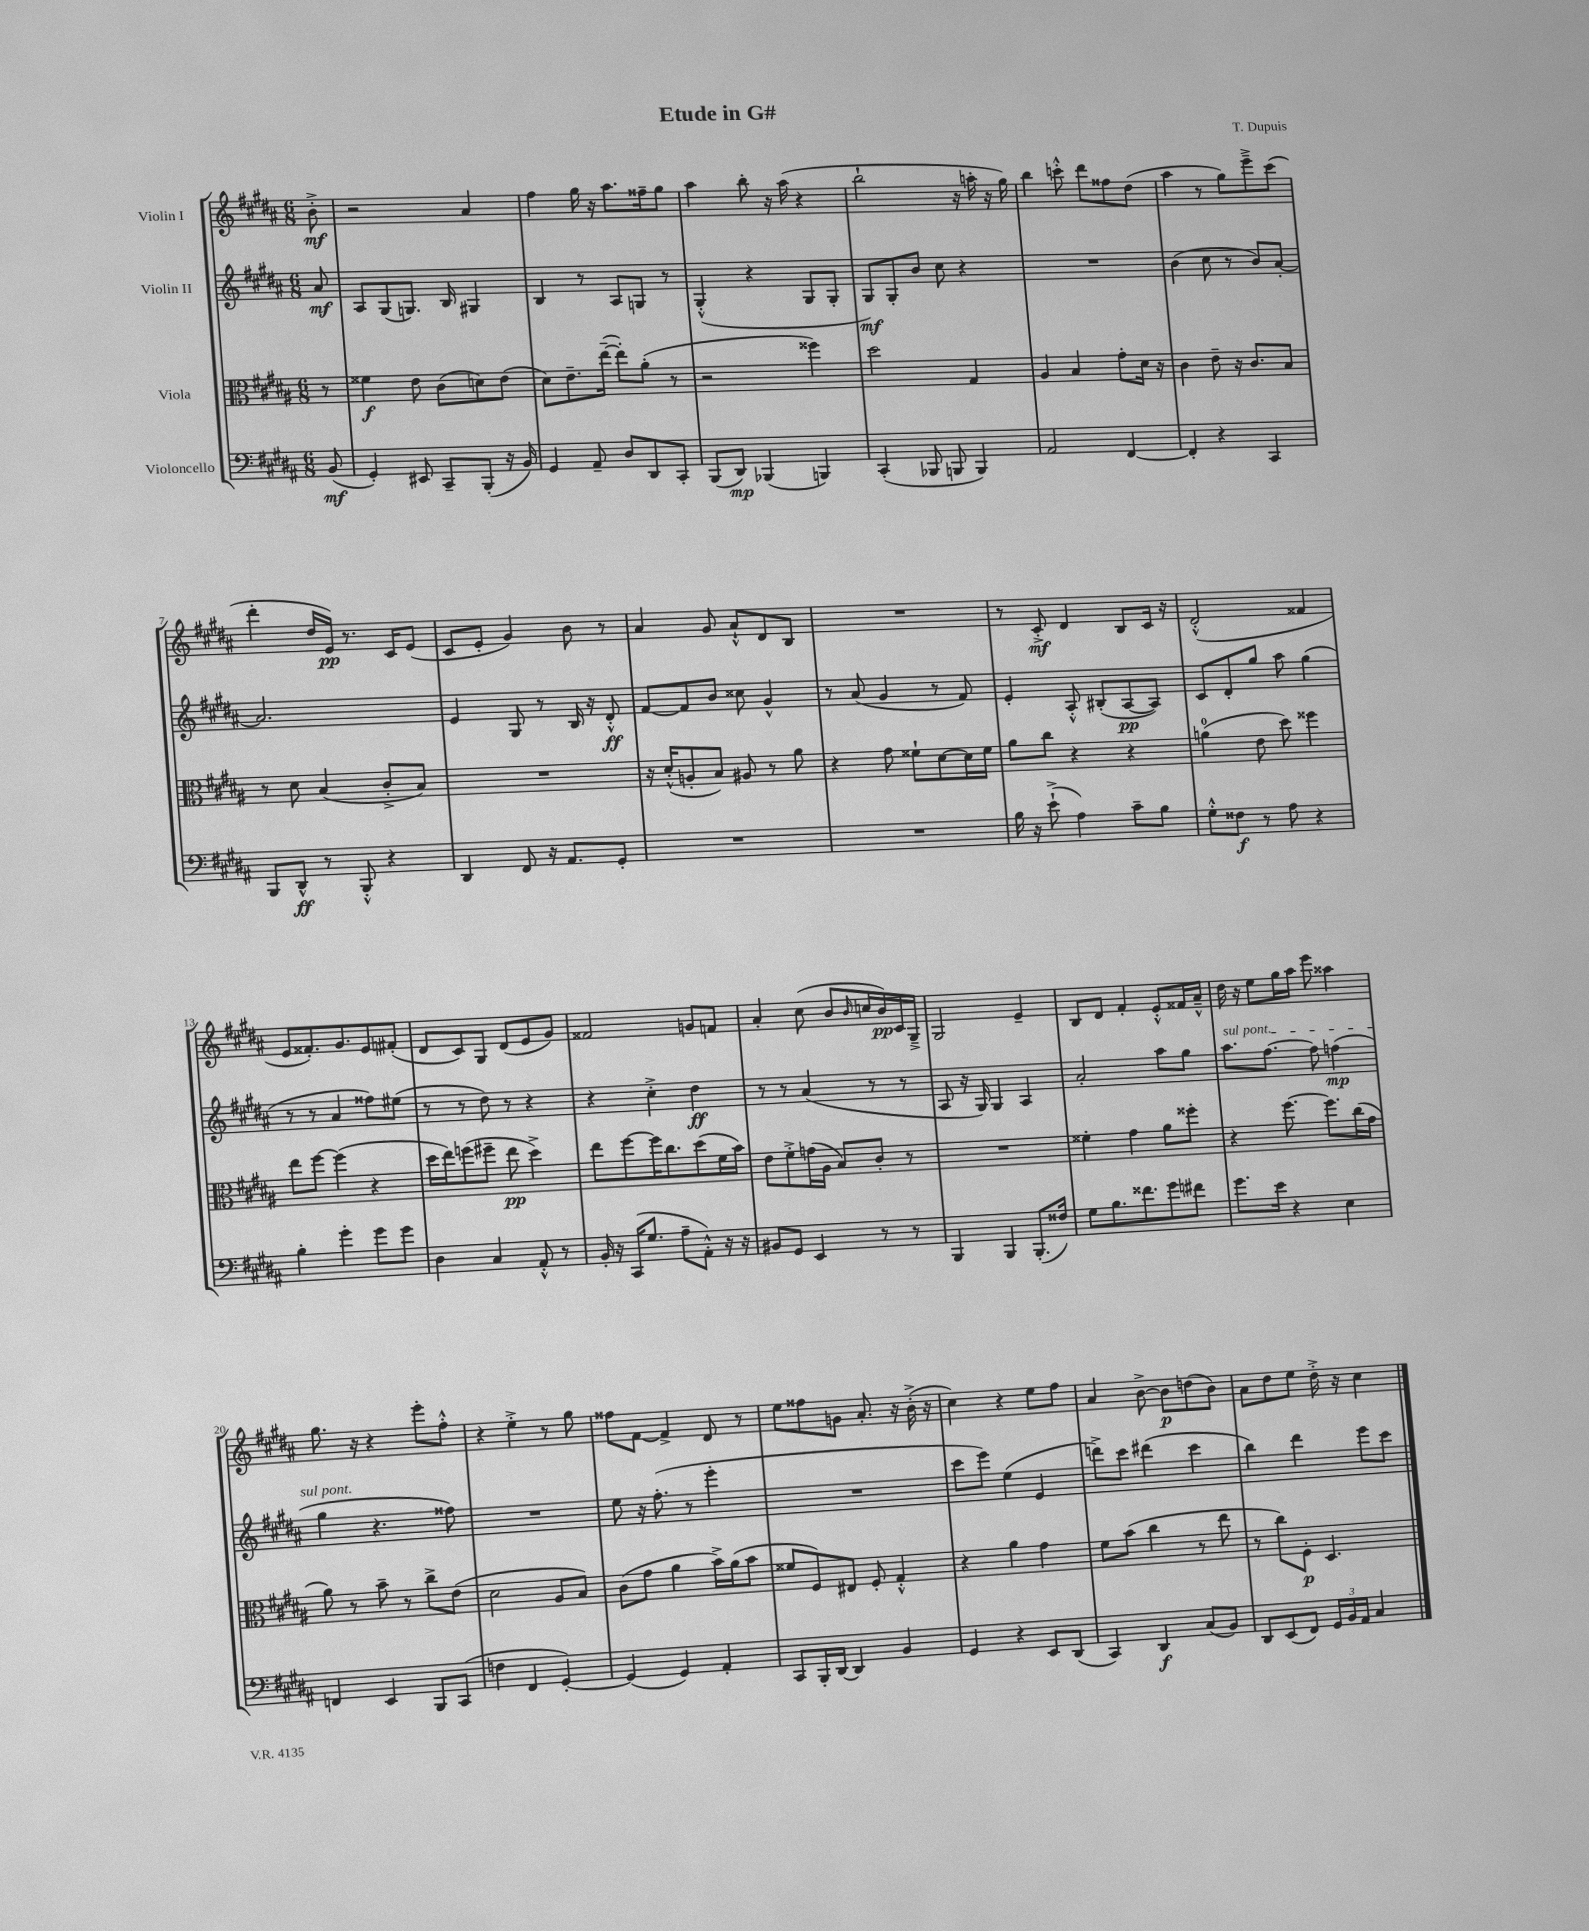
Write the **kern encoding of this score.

**kern	**dynam	**kern	**dynam	**kern	**dynam	**kern	**dynam
*part4	*part4	*part3	*part3	*part2	*part2	*part1	*part1
*staff4	*staff4	*staff3	*staff3	*staff2	*staff2	*staff1	*staff1
*I"Violoncello	*	*I"Viola	*	*I"Violin II	*	*I"Violin I	*
*clefF4	*	*clefC3	*	*clefG2	*	*clefG2	*
*k[f#c#g#d#a#]	*	*k[f#c#g#d#a#]	*	*k[f#c#g#d#a#]	*	*k[f#c#g#d#a#]	*
*M6/8	*	*M6/8	*	*M6/8	*	*M6/8	*
=	=	=	=	=	=	=	=
(8BB/	mf	8r	.	8a#/	mf	8b'^\	mf
=1	=1	=1	=1	=1	=1	=1	=1
4GG#'/)	.	4f##X\	f	8A#/L	.	2r	.
.	.	.	.	(8G#/	.	.	.
8EE#X/	.	8e\	.	8.Gn/J)	.	.	.
8CC#~/L	.	(8c#\L	.	.	.	.	.
.	.	.	.	16B/	.	.	.
(8BBB'/J	.	8dn\)	.	4G#X/	.	4a#/	.
16r	.	(8e\J	.	.	.	.	.
16BB/)	.	.	.	.	.	.	.
=2	=2	=2	=2	=2	=2	=2	=2
4GG#/	.	8d#\L)	.	4B/	.	4ff#\	.
.	.	8.e~\	.	.	.	.	.
8AA#~/	.	.	.	8r	.	16gg#\	.
.	.	([16ee~\Jk	.	.	.	16r	.
8D#/L	.	8ee'\L])	.	8A#/L	.	8.aa#\L	.
8DD#/	.	(8a#'\J	.	8Gn/J	.	.	.
.	.	.	.	.	.	16ff##X~\k	.
8CC#'/J	.	8r	.	8r	.	8gg#\J	.
=3	=3	=3	=3	=3	=3	=3	=3
(8BBB/L	.	2r	.	(4G#'^^/	.	4aa#\	.
8DD#/J)	mp	.	.	.	.	.	.
(4BBB-X/	.	.	.	4r	.	8bb'\	.
.	.	.	.	.	.	16r	.
.	.	.	.	.	.	(16aa#\	.
4BBBn/)	.	4ff##X\)	.	8G#/L	.	4r	.
.	.	.	.	8G#'/J	.	.	.
=4	=4	=4	=4	=4	=4	=4	=4
(4CC#'/	.	2dd#\	.	8G#/L)	mf	2bb`\	.
.	.	.	.	8G#'/	.	.	.
8BBB-X/	.	.	.	8b/J	.	.	.
8BBBn/	.	.	.	8cc#\	.	.	.
4BBB/)	.	4G#/	.	4r	.	16r	.
.	.	.	.	.	.	16aan'\	.
.	.	.	.	.	.	16r	.
.	.	.	.	.	.	16gg#\)	.
=5	=5	=5	=5	=5	=5	=5	=5
2AA#/	.	4A#/	.	2.r	.	4bb\	.
.	.	4B/	.	.	.	8cccn'^^\	.
.	.	.	.	.	.	8ddd#\L	.
[4FF#/	.	8g#'\L	.	.	.	8ff##X\	.
.	.	16d#\Jk	.	.	.	(8dd#\J	.
.	.	16r	.	.	.	.	.
=6	=6	=6	=6	=6	=6	=6	=6
4FF#'/]	.	4c#\	.	(4b\	.	4aa#\	.
4r	.	8e~\	.	8cc#\	.	8r	.
.	.	16r	.	8r	.	8gg#\L)	.
.	.	8.c#/L	.	.	.	.	.
4CC#/	.	.	.	8b/L)	.	8eee~^\	.
.	.	8B/J	.	[8a#'/J	.	(8ccc#\J	.
!!LO:LB:g=z
=7	=7	=7	=7	=7	=7	=7	=7
8BBB/L	.	8r	.	2.a#/]	.	4ddd#'\	.
8DD#^^/J	ff	8d#\	.	.	.	.	.
8r	.	(4B/	.	.	.	16dd#/LL	.
.	.	.	.	.	.	16e/JJ)	pp
8BBB'^^/	.	.	.	.	.	8.r	.
4r	.	8c#'^/L	.	.	.	.	.
.	.	.	.	.	.	16c#/KL	.
.	.	8B/J)	.	.	.	(8e/J	.
=8	=8	=8	=8	=8	=8	=8	=8
4DD#/	.	2.r	.	4e/	.	8c#/L	.
.	.	.	.	.	.	8e'/J	.
8FF#/	.	.	.	8G#/	.	4g#/)	.
16r	.	.	.	8r	.	.	.
8.AA#/L	.	.	.	.	.	.	.
.	.	.	.	16B/	.	8b\	.
.	.	.	.	16r	.	.	.
8GG#'/J	.	.	.	8d#'^^/	ff	8r	.
=9	=9	=9	=9	=9	=9	=9	=9
2.r	.	16r	.	[8f#/L	.	4a#/	.
.	.	(16d#'^^/KL	.	.	.	.	.
.	.	8An'/	.	8f#/]	.	.	.
.	.	8B/J)	.	8b/J	.	8g#/	.
.	.	8A#X/	.	8cc##X\	.	8a#`^^/L	.
.	.	8r	.	4g#^^/	.	8d#/	.
.	.	8a#\	.	.	.	8B/J	.
=10	=10	=10	=10	=10	=10	=10	=10
2.r	.	4r	.	8r	.	2.r	.
.	.	.	.	(8a#/	.	.	.
.	.	8g#\	.	4g#/	.	.	.
.	.	8f##X`\L	.	.	.	.	.
.	.	[8d#\	.	8r	.	.	.
.	.	16d#\L]	.	8f#/)	.	.	.
.	.	16f##\JJ	.	.	.	.	.
=11	=11	=11	=11	=11	=11	=11	=11
16B\	.	8a#\L	.	4e'/	.	8r	.
16r	.	.	.	.	.	.	.
(8e`^\	.	8cc#\J	.	.	.	8c#'^/	mf
4A#\)	.	4r	.	8A#'^^/	.	4d#/	.
.	.	.	.	(8B#X'/L	.	.	.
8c#~\L	.	4r	.	[8A#/	pp	8B/L	.
8B\J	.	.	.	8A#/J])	.	16c#/Jk	.
.	.	.	.	.	.	16r	.
=12	=12	=12	=12	=12	=12	=12	=12
8G#'^^\L	.	(4an\	.	8c#/L	.	(2d#'^^/	.
8F##X\J	f	.	.	8d#'/	.	.	.
8r	.	8e\	.	8gg#/J	.	.	.
8A#\	.	8dd#\)	.	8aa#\	.	.	.
4r	.	4ff##X\	.	(4gg#\	.	4f##X/	.
!!LO:LB:g=z
=13	=13	=13	=13	=13	=13	=13	=13
4B'\	.	8ee\L	.	8r	.	8e/L	.
.	.	[8ff#\J	.	8r	.	8.f##X'/)	.
4g#'\	.	(4ff#\]	.	4a#/	.	.	.
.	.	.	.	.	.	8.g#/	.
8g#\L	.	4r	.	8ff##X\L)	.	8e/	.
8g#\J	.	.	.	(8ee#X\J	.	(8f#X'/J	.
=14	=14	=14	=14	=14	=14	=14	=14
4D#\	.	16dd#\LL	.	8r	.	8d#/L	.
.	.	16ee\J)	.	.	.	.	.
.	.	(8ffn\	.	8r	.	8c#/)	.
4C#/	.	8ff#X~\J	.	8dd#\)	.	8G#/J	.
.	.	8ee\	pp	8r	.	(8d#/L	.
8AA#'^^/	.	4dd#^\)	.	4r	.	8e/	.
8r	.	.	.	.	.	8g#/J)	.
=15	=15	=15	=15	=15	=15	=15	=15
16BB'/	.	8ee\L	.	4r	.	2f##X/	.
16r	.	.	.	.	.	.	.
(16CC#/KL	.	[8ff#\	.	.	.	.	.
8.G#/J	.	.	.	.	.	.	.
.	.	16ff#\K]	.	4cc#'^\	.	.	.
.	.	8.cc#\	.	.	.	.	.
8A#~\L	.	.	.	.	.	.	.
8AA#'^^\J)	.	(8dd#\	.	4dd#\	ff	8gn/L	.
16r	.	16f#\L	.	.	.	8fn/J	.
16r	.	16b\JJ)	.	.	.	.	.
=16	=16	=16	=16	=16	=16	=16	=16
8BB#X/L	.	8e\L	.	8r	.	4a#'/	.
8GG#/J	.	8f#'^\	.	8r	.	.	.
4EE/	.	(16gn\L	.	(4a#/	.	(8cc#\	.
.	.	16A#\JJ	.	.	.	.	.
.	.	8B/L)	.	.	.	8b/L	.
.	.	.	.	.	.	16qqb/	.
8r	.	8c#'/J	.	8r	.	16ccn/L	.
.	.	.	.	.	.	16b/)	pp
8r	.	8r	.	8r	.	16c#/	.
.	.	.	.	.	.	16G#~^/JJ	.
=17	=17	=17	=17	=17	=17	=17	=17
4BBB/	.	2.r	.	8A#/	.	2G#/	.
.	.	.	.	16r	.	.	.
.	.	.	.	16G#/)	.	.	.
4BBB/	.	.	.	4G#/	.	.	.
(8.BBB'/L	.	.	.	4A#/	.	4e~/	.
16F##X/Jk)	.	.	.	.	.	.	.
=18	=18	=18	=18	=18	=18	=18	=18
8G#\L	.	4f##X'\	.	2a#'/	.	8B/L	.
8.B\	.	.	.	.	.	8d#/J	.
.	.	4g#\	.	.	.	4f#'/	.
8.f##X\	.	.	.	.	.	.	.
8g#\	.	8a#\L	.	8aa#\L	.	8e'^^/L	.
8f#X\J	.	8ff##X'\J	.	8gg#\J	.	16f##X/L	.
.	.	.	.	.	.	16a#~^^/JJ	.
=19	=19	=19	=19	=19	=19	=19	=19
!	!	!	!	!LO:TX:a:i:t=sul pont.	!	!	!
8.g#\L	.	4r	.	8.aa#\L	.	16dd#\	.
.	.	.	.	.	.	16r	.
.	.	.	.	.	.	8ee\L	.
16e\Jk	.	.	.	[8.ff#\J	.	.	.
4r	.	[8.ff#\	.	.	.	16gg#\L	.
.	.	.	.	.	.	16aa#\JJ	.
.	.	.	.	8ff#\]	.	8eee\	.
.	.	8.ff#\L]	.	.	.	.	.
4E\	.	.	.	(4ffn\	mp	4aa##X\	.
.	.	(16cc#\L	.	.	.	.	.
.	.	16g#\JJ	.	.	.	.	.
!!LO:LB:g=z
=20	=20	=20	=20	=20	=20	=20	=20
4FFn/	.	8a#\)	.	4gg#\	.	8.gg#\	.
.	.	8r	.	.	.	.	.
.	.	.	.	.	.	16r	.
4EE/	.	8b~\	.	4.r	.	4r	.
.	.	8r	.	.	.	.	.
8BBB/L	.	8cc#^\L	.	.	.	8eee'\L	.
(8CC#/J	.	(8e\J	.	8ff##X\)	.	8ff#'^^\J	.
=21	=21	=21	=21	=21	=21	=21	=21
4Fn\	.	2d#\	.	2.r	.	4r	.
4FF#/	.	.	.	.	.	4ee'^\	.
[4GG#'/)	.	8A#/L	.	.	.	8r	.
.	.	8B/J)	.	.	.	8gg#\	.
=22	=22	=22	=22	=22	=22	=22	=22
(4GG#/]	.	(8c#\L	.	8ee\	.	8ff##X\L	.
.	.	8g#\J	.	16r	.	[8f#\J	.
.	.	.	.	(8.ff#'\	.	.	.
4GG#/)	.	4a#\	.	.	.	4f#^/]	.
.	.	.	.	8r	.	.	.
4AA#'/	.	16b^\LL)	.	4eee'\	.	8d#/	.
.	.	(16a#\J	.	.	.	.	.
.	.	8b\J	.	.	.	8r	.
=23	=23	=23	=23	=23	=23	=23	=23
8CC#/L	.	8f##X/L	.	2.r	.	8ee\L	.
16BBB'/L	.	8F#/)	.	.	.	8ff##X\	.
[16DD#/JJ	.	.	.	.	.	.	.
4DD#/]	.	8E#X/J	.	.	.	8gn\J	.
.	.	8F#'/	.	.	.	8.a#'/	.
4BB/	.	4G#'^^/	.	.	.	.	.
.	.	.	.	.	.	16r	.
.	.	.	.	.	.	(16b'^\	.
.	.	.	.	.	.	16r	.
=24	=24	=24	=24	=24	=24	=24	=24
4GG#/	.	4r	.	8ccc#\L	.	4cc#\)	.
.	.	.	.	8eee\J)	.	.	.
4r	.	4a#\	.	(4ee\	.	4r	.
8EE/L	.	4g#\	.	4e/	.	8ee\L	.
(8DD#/J	.	.	.	.	.	8ff#\J	.
=25	=25	=25	=25	=25	=25	=25	=25
4CC#/)	.	8f#\L	.	8dddn^\L)	.	4a#/	.
.	.	(8b\J	.	8ccc#\J	.	.	.
4DD#/	f	4cc#\	.	(4ddd#X\	.	[8b^\	.
.	.	.	.	.	.	8b\L]	p
(8C#/L	.	8r	.	4ccc#\	.	(8ddn\	.
8BB/J)	.	8ee\	.	.	.	8b\J)	.
=26	=26	=26	=26	=26	=26	=26	=26
8DD#/L	.	8r	.	4bb\)	.	8a#\L	.
(8EE/	.	8cc#\L)	.	.	.	8dd#\	.
8FF#/J)	.	8F#'\J	p	4ddd#\	.	8ee\J	.
24GG#/LL	.	4.D#/	.	.	.	16dd#'^\	.
24BB/	.	.	.	.	.	.	.
.	.	.	.	.	.	16r	.
24AA#/JJ	.	.	.	.	.	.	.
4C#/	.	.	.	8eee\L	.	4cc#\	.
.	.	.	.	8ccc#\J	.	.	.
==	==	==	==	==	==	==	==
*-	*-	*-	*-	*-	*-	*-	*-
